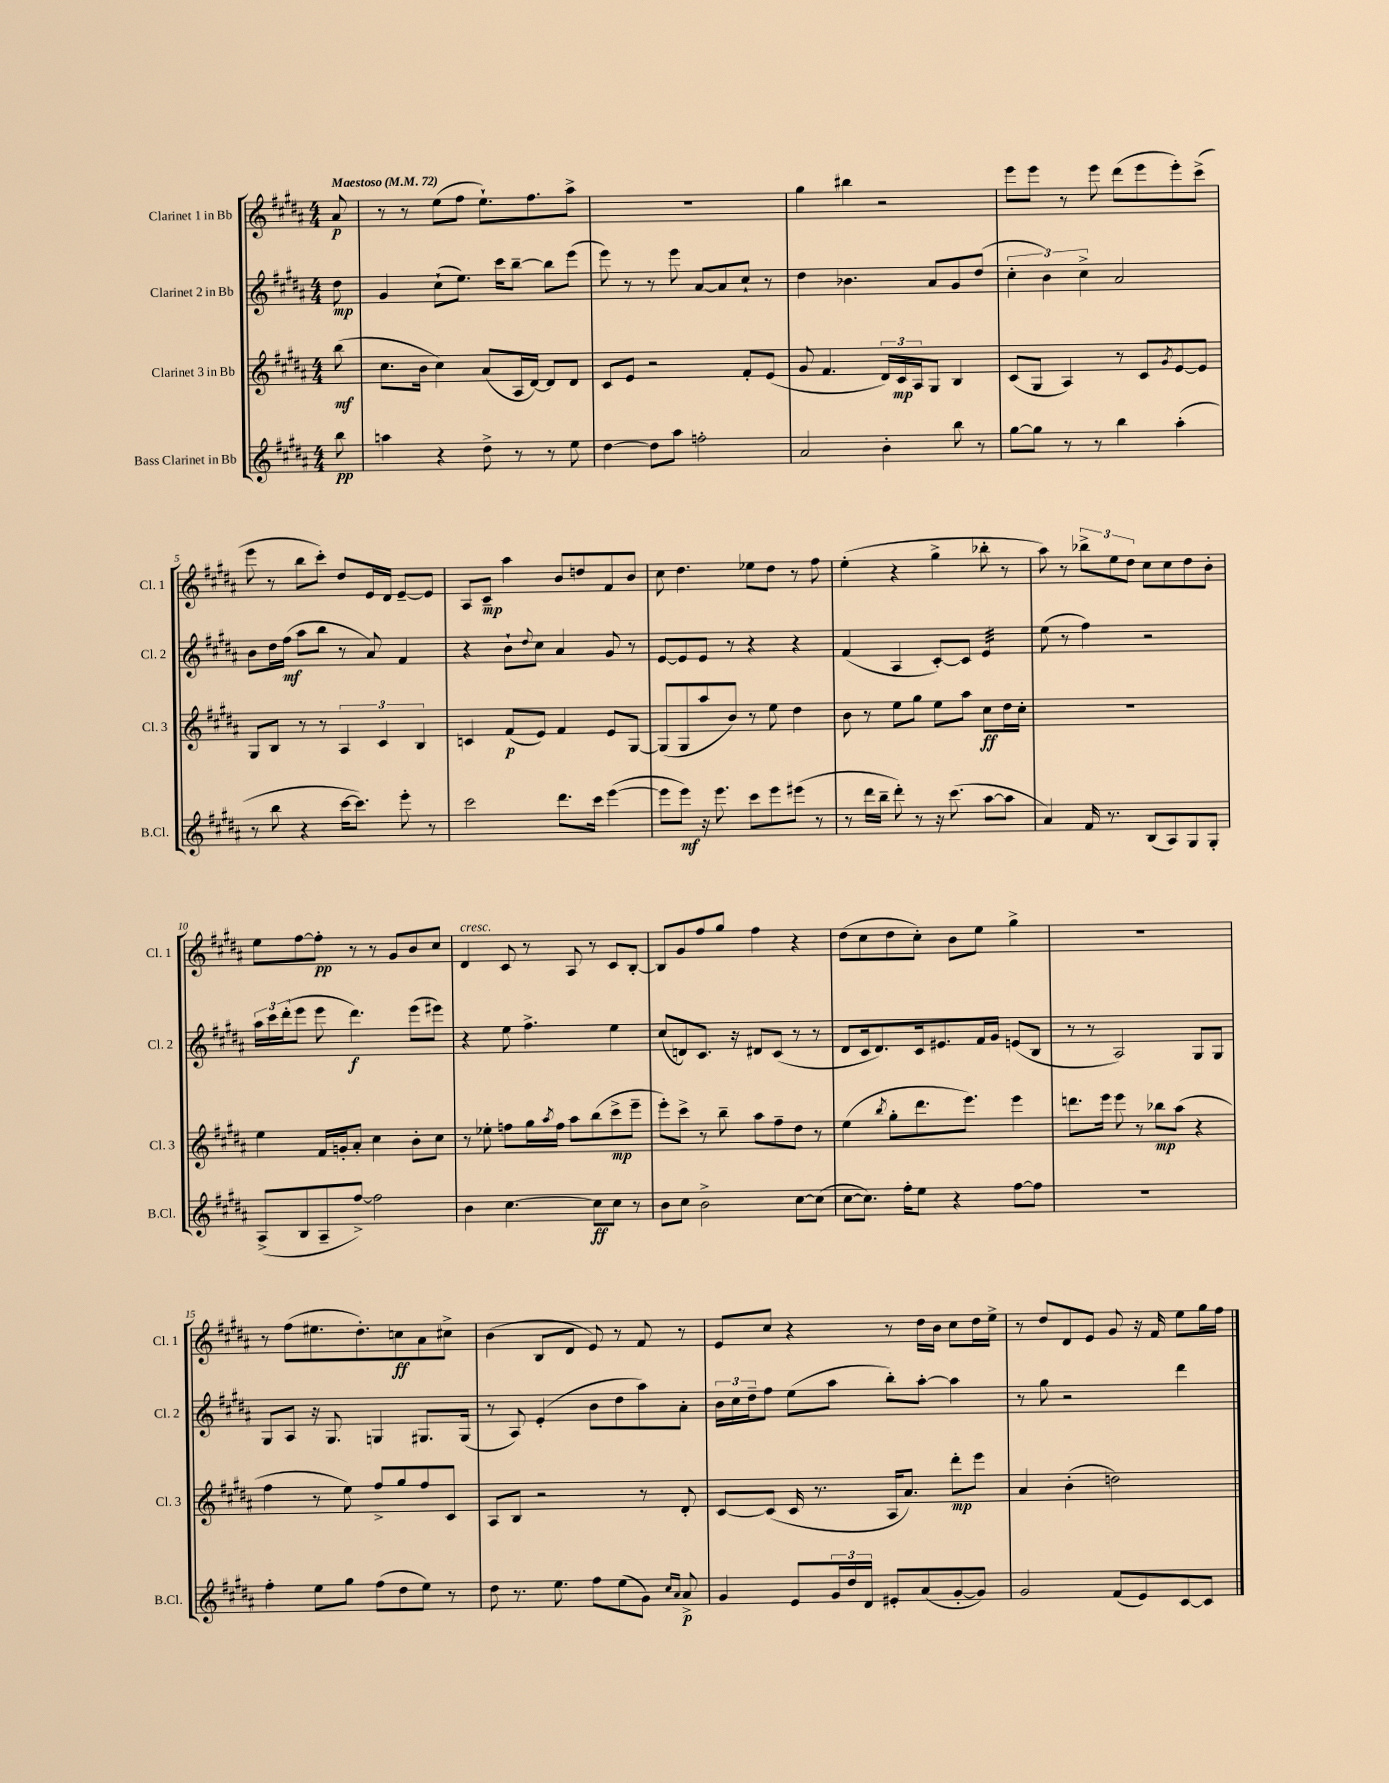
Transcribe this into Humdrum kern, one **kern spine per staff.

**kern	**dynam	**kern	**dynam	**kern	**dynam	**kern	**dynam
*part4	*part4	*part3	*part3	*part2	*part2	*part1	*part1
*staff4	*staff4	*staff3	*staff3	*staff2	*staff2	*staff1	*staff1
*I"Bass Clarinet in Bb	*	*I"Clarinet 3 in Bb	*	*I"Clarinet 2 in Bb	*	*I"Clarinet 1 in Bb	*
*I'B.Cl.	*	*I'Cl. 3	*	*I'Cl. 2	*	*I'Cl. 1	*
*clefG2	*	*clefG2	*	*clefG2	*	*clefG2	*
*k[f#c#g#d#a#]	*	*k[f#c#g#d#a#]	*	*k[f#c#g#d#a#]	*	*k[f#c#g#d#a#]	*
*M4/4	*	*M4/4	*	*M4/4	*	*M4/4	*
*MM72	*	*MM72	*	*MM72	*	*MM72	*
=	=	=	=	=	=	=	=
!	!	!	!	!	!	!LO:TX:a:B:t=Maestoso	!
8bb\	pp	(8bb\	mf	8dd#\	mp	8a#/	p
=1	=1	=1	=1	=1	=1	=1	=1
4aan\	.	8.cc#\L	.	4g#/	.	8r	.
.	.	.	.	.	.	8r	.
.	.	16b\Jk	.	.	.	.	.
4r	.	4cc#\)	.	(8cc#`\L	.	(8ee\L	.
.	.	.	.	8.ee\J)	.	8ff#\J	.
8dd#^\	.	(8a#/L	.	.	.	8.ee`\L)	.
.	.	.	.	16ccc#\KL	.	.	.
8r	.	16A#/L	.	[8bb~\J	.	.	.
.	.	[16d#/JJ)	.	.	.	8.ff#\	.
8r	.	8d#/L]	.	8bb\L]	.	.	.
8ee\	.	8d#/J	.	(8eee\J	.	8aa#^\J	.
=2	=2	=2	=2	=2	=2	=2	=2
[4dd#\	.	8c#/L	.	8eee\)	.	1r	.
.	.	8e/J	.	8r	.	.	.
8dd#\L]	.	2r	.	8r	.	.	.
8aa#\J	.	.	.	8eee\	.	.	.
2ffn'\	.	.	.	[8a#/L	.	.	.
.	.	.	.	8a#/]	.	.	.
.	.	8f#'/L	.	8cc#`/J	.	.	.
.	.	(8e/J	.	8r	.	.	.
=3	=3	=3	=3	=3	=3	=3	=3
2a#/	.	8g#/	.	4dd#\	.	4gg#\	.
.	.	4.f#/	.	.	.	.	.
.	.	.	.	4.b-X\	.	4bb#X\	.
4b'\	.	24d#/LL)	.	.	.	2r	.
.	.	24c#/	mp	.	.	.	.
.	.	24A#/J	.	.	.	.	.
.	.	8G#/J	.	8a#/L	.	.	.
8bb\	.	4B/	.	8g#/	.	.	.
8r	.	.	.	(8dd#/J	.	.	.
=4	=4	=4	=4	=4	=4	=4	=4
[8gg#\L	.	(8c#/L	.	6cc#'\	.	8eee\L	.
8gg#\J]	.	8G#/J	.	.	.	8eee\J	.
.	.	.	.	6b\)	.	.	.
8r	.	4A#/)	.	.	.	8r	.
.	.	.	.	6cc#^\	.	.	.
8r	.	.	.	.	.	8eee\	.
4bb\	.	8r	.	2a#/	.	(8ddd#\L	.
.	.	8c#/L	.	.	.	8eee\	.
.	.	8qg#/	.	.	.	.	.
(4aa#'\	.	[8e/	.	.	.	8eee'\)	.
.	.	8e/J]	.	.	.	(8ccc#^\J	.
!!LO:LB:g=z
=5	=5	=5	=5	=5	=5	=5	=5
8r	.	8G#/L	.	8b\L	.	8eee\	.
8bb\	.	8B/J	.	16dd#\L	.	8r	.
.	.	.	.	(16ff#\JJ	mf	.	.
4r	.	8r	.	8aa#\L	.	8bb\L	.
.	.	8r	.	8bb\J	.	8ccc#'\J)	.
[16ccc#\KL	.	6A#/	.	8r	.	8dd#/L	.
8.ccc#\J])	.	.	.	.	.	.	.
.	.	.	.	8a#/)	.	16e/L	.
.	.	6c#/	.	.	.	.	.
.	.	.	.	.	.	16d#/JJ	.
8eee'\	.	.	.	4f#/	.	[8e~/L	.
.	.	6B/	.	.	.	.	.
8r	.	.	.	.	.	8e/J]	.
=6	=6	=6	=6	=6	=6	=6	=6
2ccc#\	.	4cn/	.	4r	.	8A#/L	.
.	.	.	.	.	.	8c#~/J	mp
.	.	(8f#/L	p	8b`\L	.	4aa#\	.
.	.	.	.	8qqdd#/	.	.	.
.	.	8e/J)	.	8cc#\J	.	.	.
8.ddd#\L	.	4f#/	.	4a#/	.	8b/L	.
.	.	.	.	.	.	8ddn/	.
16ccc#\Jk	.	.	.	.	.	.	.
([4eee\	.	8e/L	.	8g#/	.	8f#/	.
.	.	[8G#/J	.	8r	.	8b/J	.
=7	=7	=7	=7	=7	=7	=7	=7
8eee\L]	.	(8G#/L]	.	[8e/L	.	8cc#\	.
8eee\J)	mf	8G#/	.	8e/]	.	4.dd#\	.
16r	.	8aa#/	.	8e/J	.	.	.
8.eee\	.	.	.	.	.	.	.
.	.	8b/J)	.	8r	.	.	.
8ccc#\L	.	8r	.	4r	.	8ee-X\L	.
8eee\	.	8ee\	.	.	.	8dd#\J	.
(8eee#X\J	.	4dd#\	.	4r	.	8r	.
8r	.	.	.	.	.	8ff#\	.
=8	=8	=8	=8	=8	=8	=8	=8
8r	.	8b\	.	(4f#/	.	(4ee'\	.
16ddd#\LL	.	8r	.	.	.	.	.
16bb~\JJ	.	.	.	.	.	.	.
8ddd#'\)	.	8ee\L	.	4A#/	.	4r	.
8r	.	8gg#\J	.	.	.	.	.
16r	.	8ee\L	.	[8c#'/L)	.	4gg#^\	.
(8.ccc#\	.	.	.	.	.	.	.
.	.	8aa#\J	.	8c#/J]	.	.	.
*	*	*	*	*tremolo	*	*	*
[8aa#\L	.	8cc#\L	ff	32e/LLL	.	8bb-X'\	.
.	.	.	.	32e/	.	.	.
.	.	.	.	32e/	.	.	.
.	.	.	.	32e/	.	.	.
8aa#\J]	.	16dd#\L	.	32e/	.	8r	.
.	.	.	.	32e/	.	.	.
.	.	16cc#'\JJ	.	32e/	.	.	.
.	.	.	.	32e/JJJ	.	.	.
*	*	*	*	*Xtremolo	*	*	*
=9	=9	=9	=9	=9	=9	=9	=9
4a#/)	.	1r	.	(8ee\	.	8aa#\)	.
.	.	.	.	8r	.	8r	.
16f#/	.	.	.	4ff#\)	.	12bb-X^\L	.
8.r	.	.	.	.	.	.	.
.	.	.	.	.	.	12ee\	.
.	.	.	.	.	.	12dd#\J	.
(8B/L	.	.	.	2r	.	8cc#\L	.
8A#/)	.	.	.	.	.	8cc#\	.
8G#/	.	.	.	.	.	8dd#\	.
8G#'/J	.	.	.	.	.	8b'\J	.
!!LO:LB:g=z
=10	=10	=10	=10	=10	=10	=10	=10
(8A#^/L	.	4ee\	.	24aa#\LL	.	8ee\L	.
.	.	.	.	24ccc#\	.	.	.
.	.	.	.	(24ddd#'\J	.	.	.
8B/	.	.	.	8eee\J	.	[8ff#\	.
8A#~/	.	16f#/LL	.	8eee\	.	8ff#'\J]	pp
.	.	16gn'/J	.	.	.	.	.
[8ff#^/J)	.	8a#'/J	.	4.ddd#\)	f	8r	.
2ff#\]	.	4cc#\	.	.	.	8r	.
.	.	.	.	.	.	8g#/L	.
.	.	8b'\L	.	(8eee\L	.	8b/	.
.	.	8cc#\J	.	8eee#X\J)	.	8cc#/J	.
=11	=11	=11	=11	=11	=11	=11	=11
!	!	!	!	!	!	!LO:TX:a:i:t=cresc.	!
4b\	.	8r	.	4r	.	4d#/	.
.	.	8ee-X'\	.	.	.	.	.
[4.cc#\	.	8ffn\L	.	8ee\	.	8c#/	.
.	.	16gg#\L	.	4.ff#^\	.	8r	.
.	.	8qaa#/	.	.	.	.	.
.	.	16ff\JJ	.	.	.	.	.
.	.	8aa#\L	.	.	.	8A#/	.
8cc#\L]	ff	(8bb\	.	.	.	8r	.
8cc#\J	.	8ccc#^\	mp	4ee\	.	8c#/L	.
8r	.	8eee~\J	.	.	.	[8B'/J	.
=12	=12	=12	=12	=12	=12	=12	=12
8b\L	.	8eee'\L)	.	(8cc#/L	.	8B/L]	.
8cc#\J	.	8ccc#^\J	.	8dn/)	.	8g#/	.
2b^\	.	8r	.	8.c#/J	.	8ff#/	.
.	.	8bb~\	.	.	.	8gg#/J	.
.	.	.	.	16r	.	.	.
.	.	8aa#\L	.	8d#X/L	.	4ff#\	.
.	.	8ff#~\	.	(8c#/J	.	.	.
[8cc#\L	.	8dd#\J	.	8r	.	4r	.
(8cc#\J]	.	8r	.	8r	.	.	.
=13	=13	=13	=13	=13	=13	=13	=13
[8cc#\L	.	(4ee\	.	8d#/L	.	(8dd#\L	.
8.cc#\J])	.	.	.	16c#/k	.	8cc#\	.
.	.	.	.	8.d#/)	.	.	.
.	.	8qbb/	.	.	.	.	.
.	.	8gg#'\L	.	.	.	8dd#\	.
16ff#'\KL	.	.	.	.	.	.	.
8ee\J	.	8.ddd#\	.	16c#/k	.	8cc#'\J)	.
.	.	.	.	8.e#X/	.	.	.
4r	.	.	.	.	.	8b\L	.
.	.	8.eee\J)	.	.	.	.	.
.	.	.	.	16f#/L	.	8ee\J	.
.	.	.	.	16g#/JJ	.	.	.
[8ff#\L	.	4eee\	.	(8en/L	.	4gg#^\	.
8ff#\J]	.	.	.	8B/J	.	.	.
=14	=14	=14	=14	=14	=14	=14	=14
1r	.	8.dddn\L	.	8r	.	1r	.
.	.	.	.	8r	.	.	.
.	.	16eee\Jk	.	.	.	.	.
.	.	8eee\	.	2A#/)	.	.	.
.	.	8r	.	.	.	.	.
.	.	8bb-X\L	mp	.	.	.	.
.	.	(8aa#\J	.	.	.	.	.
.	.	4r	.	8G#/L	.	.	.
.	.	.	.	8G#/J	.	.	.
!!LO:LB:g=z
=15	=15	=15	=15	=15	=15	=15	=15
4ff#'\	.	4ff#\	.	8G#/L	.	8r	.
.	.	.	.	8A#/J	.	(8ff#\L	.
8ee\L	.	8r	.	16r	.	8.ee#X\	.
.	.	.	.	8.G#/	.	.	.
8gg#\J	.	8ee\)	.	.	.	.	.
.	.	.	.	.	.	8.dd#'\)	.
(8ff#\L	.	8ff#^/L	.	4Gn/	.	.	.
8dd#\	.	8gg#/	.	.	.	8ccn\	ff
8ee\J)	.	8ff#/	.	8.G#X/L	.	8a#\	.
8r	.	8c#/J	.	.	.	8cc#X^\J	.
.	.	.	.	(16G#/Jk	.	.	.
=16	=16	=16	=16	=16	=16	=16	=16
8dd#\	.	8A#/L	.	8r	.	(4b\	.
8.r	.	8B/J	.	8A#/)	.	.	.
.	.	2r	.	(4e'/	.	8B/L	.
8.ee\	.	.	.	.	.	.	.
.	.	.	.	.	.	8d#/J	.
8ff#\L	.	.	.	8b\L	.	8e/)	.
(8ee\	.	.	.	8dd#\	.	8r	.
8g#\J)	.	8r	.	8aa#\)	.	8f#/	.
16qqcc#/LL	.	.	.	.	.	.	.
16qqa#/JJ	.	.	.	.	.	.	.
8a#^/	p	8d#'/	.	8a#'\J	.	8r	.
=17	=17	=17	=17	=17	=17	=17	=17
4g#/	.	[8c#/L	.	24b\LL	.	8e/L	.
.	.	.	.	24cc#\	.	.	.
.	.	.	.	24dd#~\J	.	.	.
.	.	(8c#/J]	.	8ff#\J	.	8cc#/J	.
8e/L	.	16c#/	.	(8ee\L	.	4r	.
.	.	8.r	.	.	.	.	.
24g#/L	.	.	.	8aa#\J	.	.	.
24dd#/	.	.	.	.	.	.	.
24d#/JJ	.	.	.	.	.	.	.
8e#X'/L	.	16A#/KL	.	8bb'\L)	.	8r	.
.	.	8.a#/J)	.	.	.	.	.
(8a#/	.	.	.	[8aa#'\J	.	16dd#\LL	.
.	.	.	.	.	.	16b\JJ	.
[8g#'/	.	8ddd#'\L	mp	4aa#\]	.	8cc#\L	.
8g#/J])	.	8eee\J	.	.	.	16dd#\L	.
.	.	.	.	.	.	16ee^\JJ	.
=18	=18	=18	=18	=18	=18	=18	=18
2g#/	.	4a#/	.	8r	.	8r	.
.	.	.	.	8gg#\	.	8dd#/L	.
.	.	(4b'\	.	2r	.	8d#/	.
.	.	.	.	.	.	8e/J	.
(8f#/L	.	2ddn\)	.	.	.	8g#/	.
8e/)	.	.	.	.	.	16r	.
.	.	.	.	.	.	16f#/	.
[8c#/	.	.	.	4ddd#\	.	8ee\L	.
8c#/J]	.	.	.	.	.	16gg#\L	.
.	.	.	.	.	.	16ff#\JJ	.
==	==	==	==	==	==	==	==
*-	*-	*-	*-	*-	*-	*-	*-
